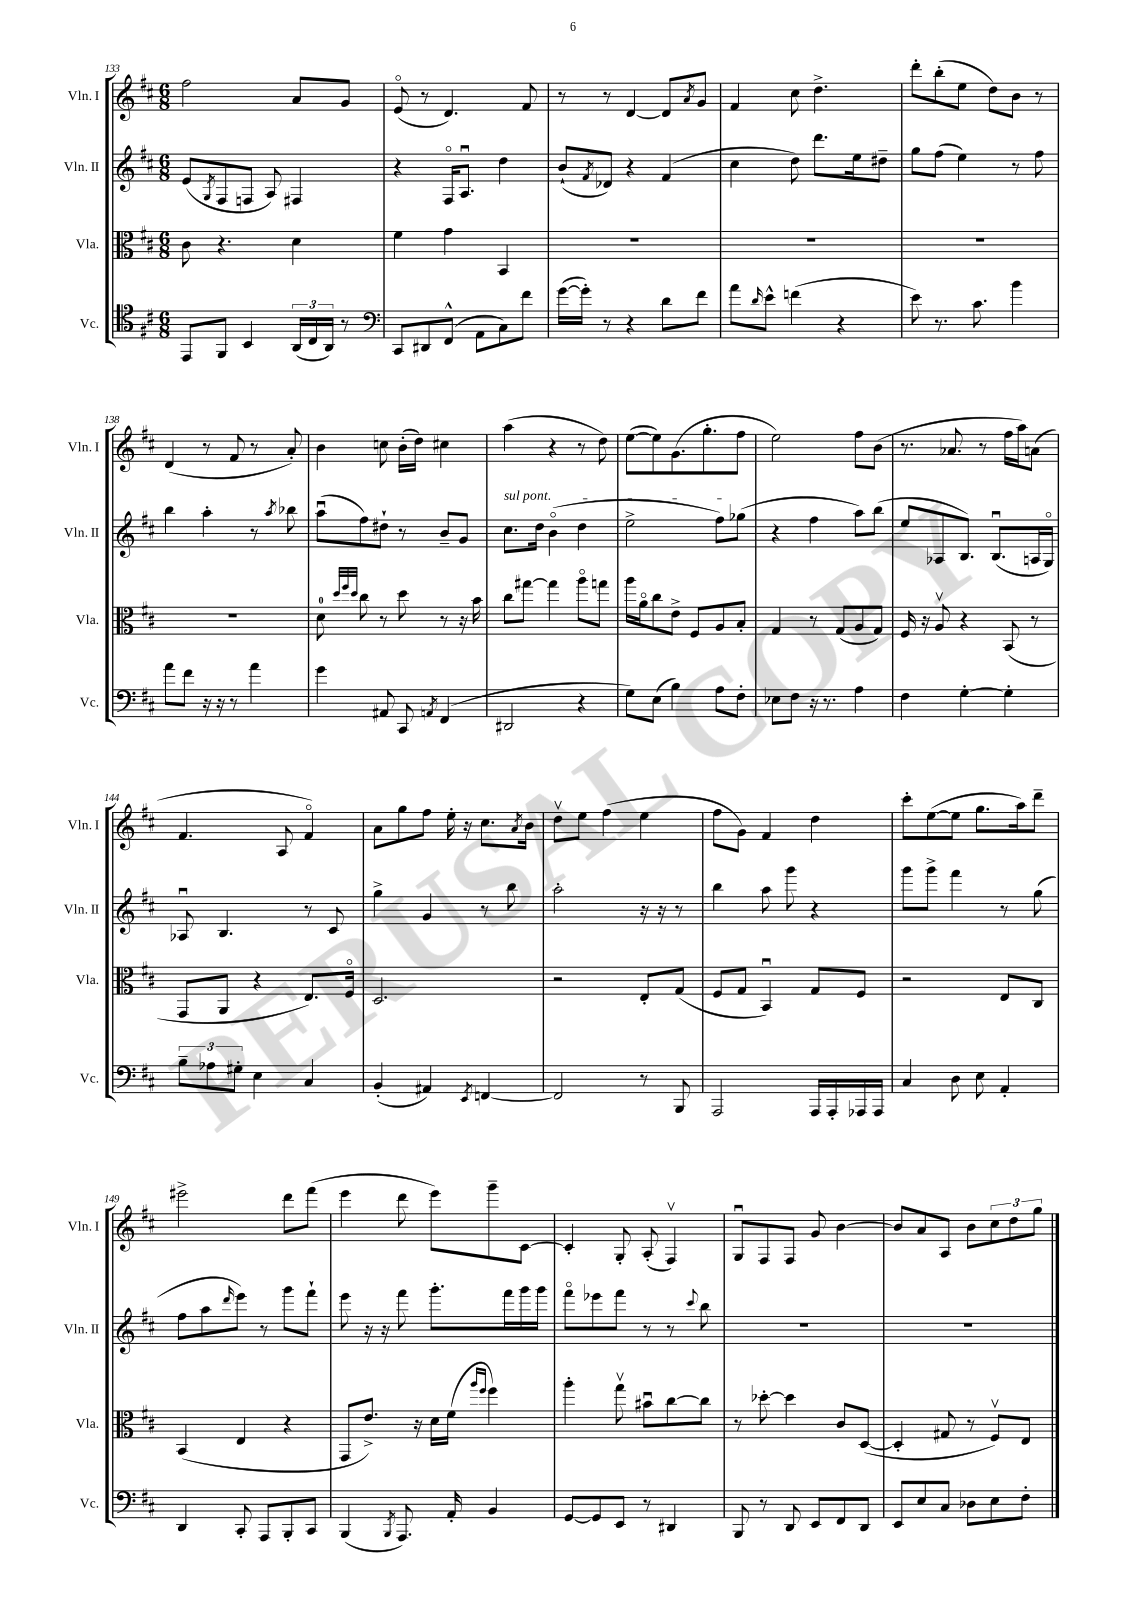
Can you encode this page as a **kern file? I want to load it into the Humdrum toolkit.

**kern	**kern	**kern	**kern
*part4	*part3	*part2	*part1
*staff4	*staff3	*staff2	*staff1
*I"Vc.	*I"Vla.	*I"Vln. II	*I"Vln. I
*I'Vc.	*I'Vla.	*I'Vln. II	*I'Vln. I
*clefC4	*clefC3	*clefG2	*clefG2
*k[f#c#]	*k[f#c#]	*k[f#c#]	*k[f#c#]
*M6/8	*M6/8	*M6/8	*M6/8
=133	=133	=133	=133
8EE/L	8c#\	(8e/L	2ff#\
.	.	8qG/	.
8FF#/J	4.r	8F#/	.
4BB/	.	8Fn/J	.
.	.	8A/)	.
(24AA/LL	4d\	4F#X/	8a/L
24C#/	.	.	.
24AA/JJ)	.	.	.
8r	.	.	8g/J
=134	=134	=134	=134
*clefF4	*	*	*
8CC#/L	4f#\	4r	(8e/
8DD#X/	.	.	8r
(8FF#^^/J	4g\	16F#/KL	4.d/)
.	.	8.Au/J	.
8AA\L	.	.	.
8C#\)	4BB/	4dd\	.
8f#\J	.	.	8f#/
=135	=135	=135	=135
([16g\LL	2.r	(8b`/L	8r
16g'\JJ])	.	.	.
.	.	8qf#/	.
8r	.	8d-X/J)	8r
4r	.	4r	[4d/
8d\L	.	(4f#/	8d/L]
.	.	.	8qa/
8f#\J	.	.	8g/J
=136	=136	=136	=136
8a\L	2.r	4cc#\	4f#/
16qqd/	.	.	.
8e^^\J	.	.	.
(4fn\	.	8dd\)	8cc#\
.	.	8.ddd\L	4.dd^\
4r	.	.	.
.	.	16ee\k	.
.	.	8dd#X~\J	.
=137	=137	=137	=137
8e\)	2.r	8gg\L	8ddd'\L
8.r	.	(8ff#\J	(8bb'\
.	.	4ee\)	8ee\J
8.c#\	.	.	.
.	.	.	8dd\L)
4b\	.	8r	8b\J
.	.	8ff#\	8r
!!LO:LB:g=z
=138	=138	=138	=138
8a\L	2.r	4bb\	(4d/
8f#\J	.	.	.
16r	.	4aa'\	8r
16r	.	.	.
8r	.	.	8f#/
4a\	.	8r	8r
.	.	8qaa/	.
.	.	8bb-X\	8a'/)
=139	=139	=139	=139
4g\	8d\	(8aau\L	4b\
.	32qqdd/LLL	.	.
.	32qqff#/	.	.
.	32qqdd/JJJ	.	.
.	8cc#\	8ff#\)	.
8AA#X/	8r	8dd#X`\J	8ccn\
8CC#/	8dd\	8r	(16b'\LL
.	.	.	16dd\JJ)
8qAAn/	.	.	.
(4FF#/	8r	8b~/L	4cc#X\
.	16r	8g/J	.
.	16b\	.	.
=140	=140	=140	=140
!	!	!LO:TX:a:i:t=sul pont.	!
2DD#X/	8cc#\L	8.cc#\L	(4aa\
.	[8gg#X\J	.	.
.	.	16dd\Jk	.
.	4gg#\]	(4b\	4r
4r	8aa\L	4dd\	8r
.	8ggn\J	.	8dd\)
=141	=141	=141	=141
8G\L)	16aa\LL	2ee^\	([8ee\L
.	16a\J	.	.
(8E\J	8cc#\	.	8ee\])
4B\)	8e^\J	.	(8.g\
.	8F#/L	.	.
.	.	.	8.gg'\
8A\L	8A/	8ff#\L)	.
8F#'\J	8B'/J	(8gg-X\J	8ff#\J
=142	=142	=142	=142
8E-X\L	4G/	4r	2ee\)
8F#\J	.	.	.
16r	8r	4ff#\	.
8.r	.	.	.
.	(8G/L	.	.
4A\	8A/	8aa\L)	8ff#\L
.	8G/J)	(8bb\J	(8b\J
=143	=143	=143	=143
4F#\	16F#/	8ee/L	8.r
.	16r	.	.
.	8Av/	8A-X/	.
.	.	.	8.a-X/
[4G'\	4r	8.B/J)	.
.	.	.	8r
.	.	(8.Bu/L	.
4G'\]	(8BB/	.	16ff#\LL
.	.	.	16aa\J)
.	8r	16An/L	(8an\J
.	.	16G/JJ)	.
!!LO:LB:g=z
=144	=144	=144	=144
12B~\L	8GG/L	8A-Xu/	4.f#/
12A-X\	.	.	.
.	8AA/J	4.B/	.
12G#X'\J	.	.	.
4E\	4r	.	.
.	.	.	8A/
4C#/	8.E/L)	8r	4f#/)
.	.	8c#/	.
.	16F#/Jk	.	.
=145	=145	=145	=145
(4BB'/	2.D/	4gg^\	8a\L
.	.	.	8gg\
4AA#X/)	.	4g/	8ff#\J
.	.	.	16ee'\
.	.	.	16r
8qEE/	.	.	.
[4FFn/	.	8r	8.cc#\L
.	.	8bb\	.
.	.	.	8qa/
.	.	.	16b\Jk
=146	=146	=146	=146
2FF/]	2r	2aa'\	8ddv\L
.	.	.	8ee\J
.	.	.	(4ff#\
8r	8E'/L	16r	4ee\
.	.	16r	.
8BBB/	(8G/J	8r	.
=147	=147	=147	=147
2AAA/	8F#/L	4bb\	8ff#\L
.	8G/J	.	8g\J)
.	4BBu/)	8aa\	4f#/
.	.	8ggg\	.
16AAA/LL	8G/L	4r	4dd\
16AAA'/	.	.	.
16AAA-X/	8F#/J	.	.
16AAA-/JJ	.	.	.
=148	=148	=148	=148
4C#/	2r	8ggg\L	8ccc#'\L
.	.	8ggg^\J	([8ee\
8D\	.	4fff#\	8ee\J]
8E\	.	.	8.gg\L
4AA'/	8E/L	8r	.
.	.	.	16aa\k)
.	8C#/J	(8gg\	8ddd~\J
!!LO:LB:g=z
=149	=149	=149	=149
4DD/	(4BB/	8ff#\L	2eee#X^\
.	.	8aa\	.
.	.	16qqddd/	.
8CC#'/	4E/	8eee\J)	.
8AAA/L	.	8r	.
8BBB'/	4r	8ggg\L	8ddd\L
8CC#/J	.	8fff#`\J	(8fff#\J
=150	=150	=150	=150
(4BBB/	8GG/L	8eee\	4eee\
.	8.e^/J)	16r	.
.	.	16r	.
8qBBB/	.	.	.
8.AAA/)	.	8fff#\	8ddd\
.	16r	.	.
.	16d\LL	8.ggg'\L	8eee\L)
16AA'/	(16f#\JJ	.	.
.	16qqaa/LL	.	.
.	16qqff#/JJ	.	.
4BB/	4ff#\)	.	8ggg~\
.	.	16fff#\L	.
.	.	16ggg\	[8c#\J
.	.	16ggg\JJ	.
=151	=151	=151	=151
[8GG/L	4aa'\	8fff#\L	4c#'/]
8GG/]	.	8eee-X\	.
8EE/J	8ggv\	8fff#\J	8G'/
8r	8b#Xu\L	8r	(8A'/
4DD#X/	[8cc#\	8r	4F#v/)
.	.	8qqccc#/	.
.	8cc#\J]	8bb\	.
=152	=152	=152	=152
8BBB/	8r	2.r	8Gu/L
8r	[8dd-X'\	.	8F#/
8DD/	4dd-\]	.	8F#/J
8EE/L	.	.	8g/
8FF#/	8c#/L	.	[4b\
8DD/J	([8D/J	.	.
=153	=153	=153	=153
8EE/L	4D'/]	2.r	8b/L]
8E/	.	.	8a/
8C#/J	8G#X/	.	8A/J
8D-X\L	8r	.	8b\L
8E\	8F#v/L)	.	12cc#\
.	.	.	12dd\
8F#'\J	8E/J	.	.
.	.	.	12gg\J
==	==	==	==
*-	*-	*-	*-
